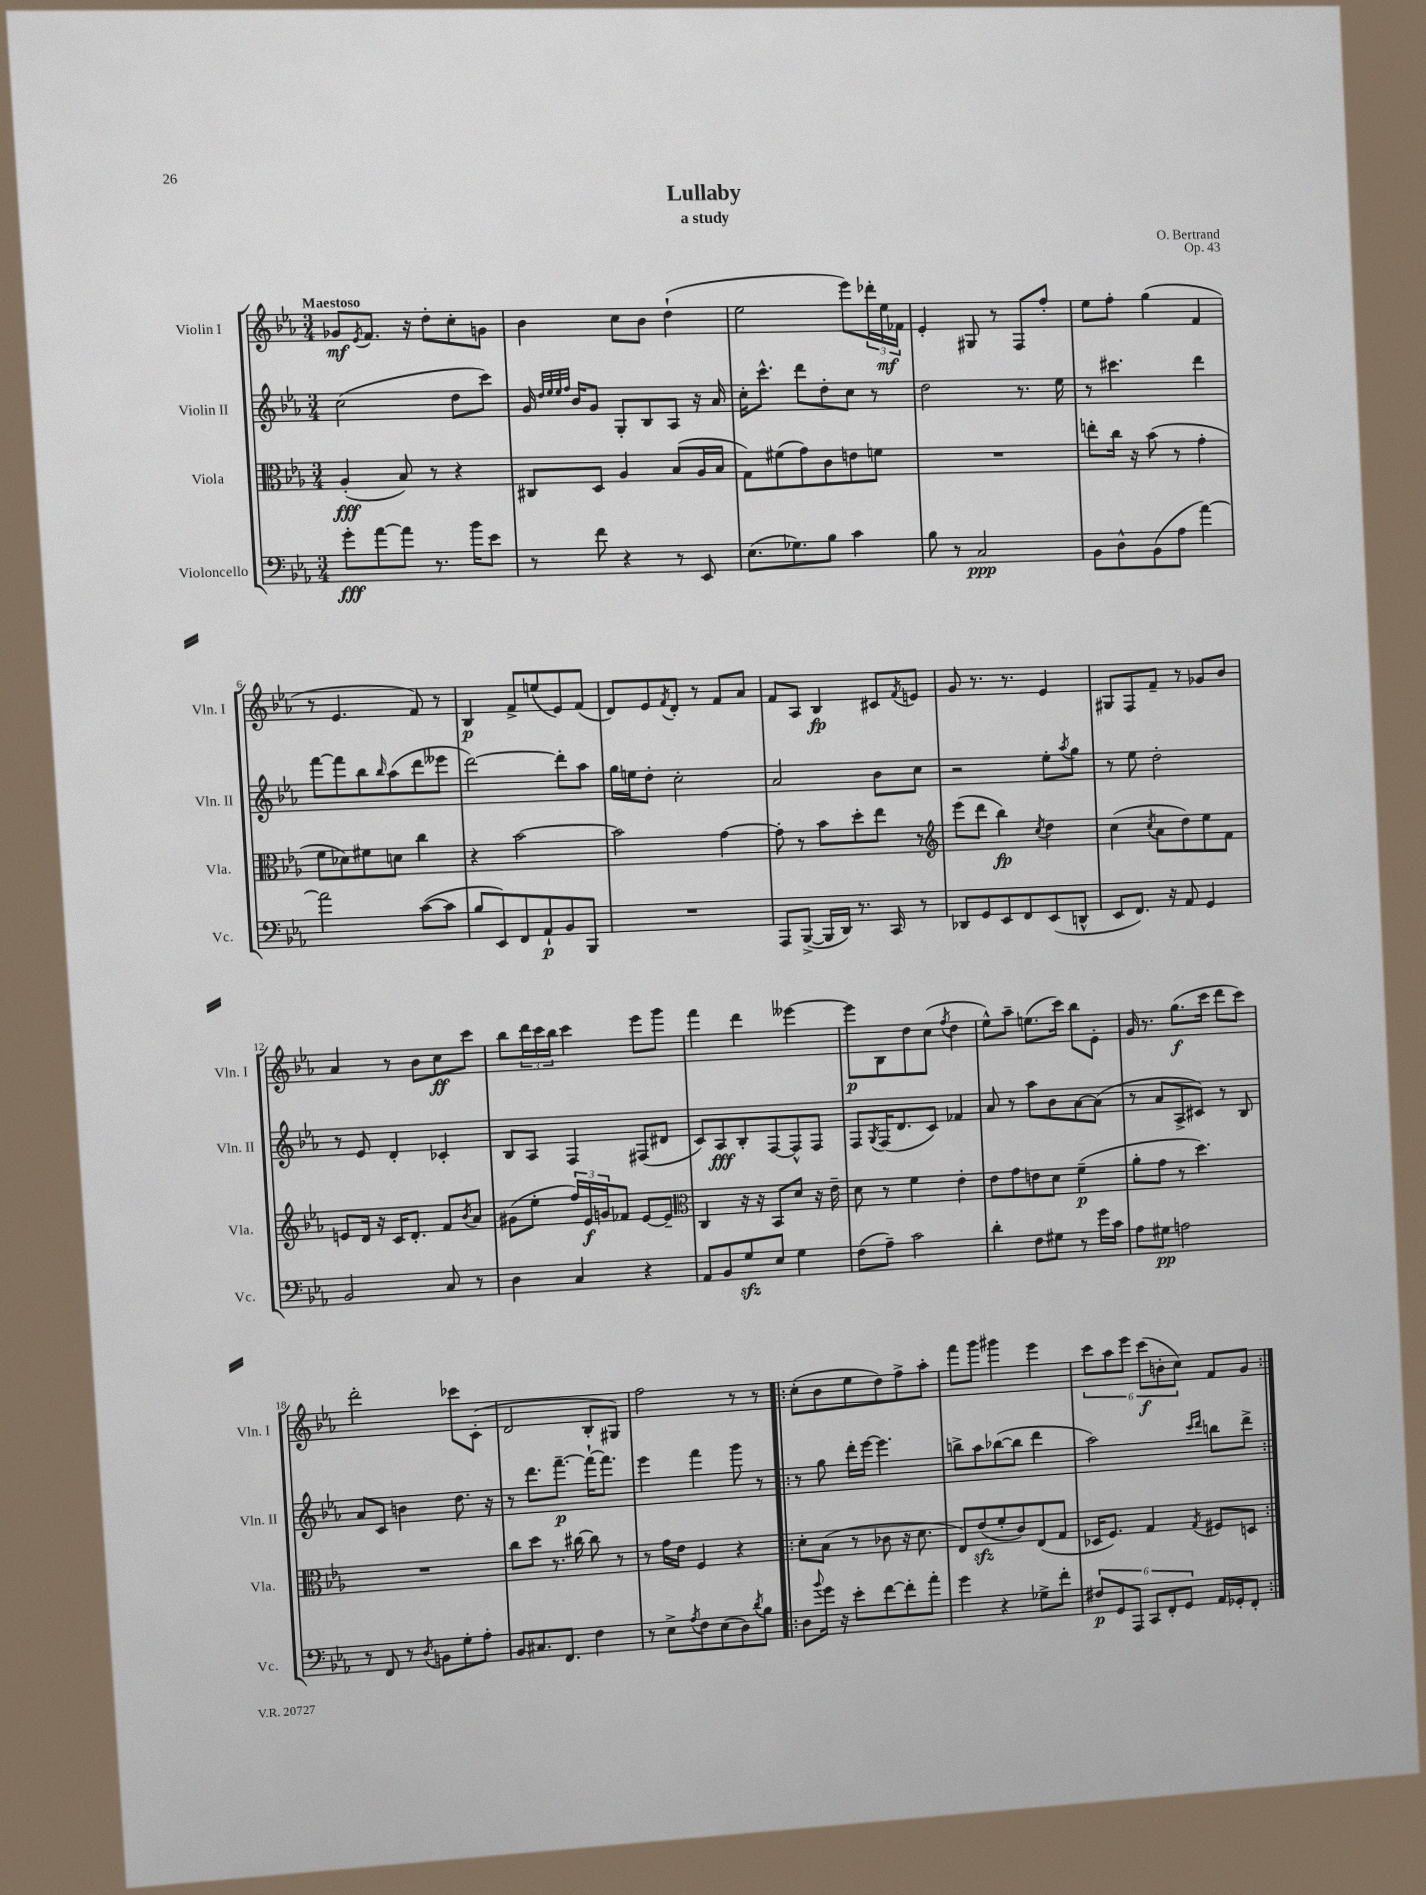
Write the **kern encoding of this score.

**kern	**kern	**kern	**kern
*staff4	*staff3	*staff2	*staff1
*clefF4	*clefC3	*clefG2	*clefG2
*k[b-e-a-]	*k[b-e-a-]	*k[b-e-a-]	*k[b-e-a-]
*M3/4	*M3/4	*M3/4	*M3/4
8g'\L	(4A-'/	(2cc\	8g-/L
.	.	.	8qe-/
[8a-\	.	.	8.f/J
8a-\]J	8B-/)	.	.
.	.	.	16r
8.r	8r	.	8dd'\L
.	4r	8dd\L	8cc'\
16b-\LK	.	.	.
8e-\J	.	8ccc\J)	8g\J
=	=	=	=
8r	8C#/L	16g/	4b-\
.	.	32qqdd/LLL	.
.	.	32qqee-/	.
.	.	32qqee-/	.
.	.	32qqff/JJJ	.
.	.	16b-/LK	.
8f\	8D/J	8g/J	.
4r	4A-/	8G'/L	8cc\L
.	.	8B-/	8b-\J
8r	(8B-/L	8A-/J	(4dd`\
8EE-/	16A-/L	16r	.
.	16B-/JJ	16a-/	.
=	=	=	=
(8.E-\L	8G\L)	16cc'\LK	2ee-\
.	.	8.ccc^^\J	.
.	(8f#\	.	.
8.G-\)	.	.	.
.	8g\)	8ddd\L	.
8B-\J	8c\	8dd'\	.
4c\	8e\	8cc\J	8eee-\L)
.	8f\J	8r	24ddd-'\L
.	.	.	24ee-\
.	.	.	24f-\JJ
=	=	=	=
8B-\	2.r	2dd\	4e-'/
8r	.	.	.
2C/	.	.	8G#/
.	.	.	8r
.	.	8.r	8F/L
.	.	.	8ff'/J
.	.	16ee-\	.
=	=	=	=
8BB-\L	8ee'\L	8r	8ee-\L
8D^^\	16cc\Jk	4.ccc#\	8ff'\J
.	16r	.	.
(8BB-\	(8b-\	.	(4gg\
8A-\J	8r	.	.
[4a-\)	4g'\	4ddd\	4f/
=	=	=	=
2a-\]	8f\L	[8fff\L	8r
.	8d-\)	8fff\]	4.e-/
.	8f#\	8bb-\	.
.	.	16qqbb-/	.
.	8d\J	(8aa-\	.
([8c\L	4cc\	8ddd\	8f/)
8c\]J	.	8eee--\J	8r
=	=	=	=
8B-/L	4r	[2ddd\)	4B-/
8EE-/)	.	.	.
8FF/	[2b-\	.	8f^/L
8AA-`/	.	.	(8ee/
8BB-/	.	8ddd'\]L	8e-/)
8BBB-/J	.	8aa-\J	(8f/J
=	=	=	=
2.r	2b-\]	16gg\LL	8d/L)
.	.	16ee\J	.
.	.	8dd'\J	8e-/
.	.	.	8qf/
.	.	2cc'\	8d'/J
.	.	.	8r
.	[4g\	.	8f/L
.	.	.	8a-/J
=	=	=	=
8AAA-/L	8g'\]	2a-/	8f/L
([8BBB-^/J	8r	.	8A-/J
16BBB-/]LL	8b-\L	.	4B-/
16DD/JJ)	.	.	.
8.r	8dd'\	.	.
.	8ee-\J	8b-\L	8c#/L
16CC/	.	.	.
.	.	.	8qf/
8r	8r	8cc\J	8e/J
=	=	=	=
*	*clefG2	*	*
8DD-/L	(8eee-\L	2r	8g/
8GG/	8ddd\J	.	8.r
8EE-/	4bb-\)	.	.
.	.	.	8.r
8FF/	.	.	.
.	8qcc/	.	.
(8EE-/	4dd\	8ee-'\L	4e-/
.	.	8qaa-/	.
8DD^^/J	.	8gg\J	.
=	=	=	=
8EE-/L	(4cc\	8r	8G#/L
8.FF/J)	.	8ee-\	8F/
.	8qcc/	.	.
.	8a-\L	2dd'\	8f~/J
16r	.	.	.
8AA-/	8dd\)	.	8r
4GG/	8ee-\	.	8g-/L
.	8f\J	.	8b-/J
=	=	=	=
2BB-/	8e/L	8r	4a-/
.	16d/Jk	8e-/	.
.	16r	.	.
.	16c/LK	4d'/	8r
.	8.d'/J	.	.
.	.	.	8b-\L
8C/	8f/L	4c-'/	8cc\
.	8qb-/	.	.
8r	8a-/J	.	8ccc\J
=	=	=	=
4D\	(8g#\L	8B-/L	8bb-\L
.	8ee-'\J	8A-/J	24ddd\L
.	.	.	24ccc\
.	.	.	24bb-\JJ
4C/	24ff/LL)	4F/	4ccc\
.	24e-/	.	.
.	24g/J	.	.
.	8f-/J	.	.
4r	[8e-/L	(8F#/L	8eee-\L
.	8e-~/]J	8d#/J	8ggg\J
=	=	=	=
*	*clefC3	*	*
8AA-/L	4C/	8c/L)	4fff\
8BB-/	.	8A-/	.
8G/	16r	8B-'/	4ddd\
.	16r	.	.
8E-/J	8BB-/L	[8F/	.
4G\	8d/J	8F^^/]	[4eee--\
.	16r	8F/J	.
.	16e-~\	.	.
=	=	=	=
(8F\L	8d\	8F/L	8eee--\]L
.	.	8qG/	.
8A-~\J)	8r	(16F/K	8B-\
.	.	8.d/	.
2c\	4f\	.	8dd\
.	.	8c/J)	(8cc\J
.	.	.	8qff/
.	4e-'\	4f-/	4dd\
=	=	=	=
4d'\	8e-\L	8a-/	8ee-^^\L)
.	8g\	8r	8aa-~\J
8F\L	8e\	8aa-\L	(8.ee\L
8G#\J	8d\J	8b-\	.
.	.	.	16ccc\Jk)
8r	(4f~\	[8a-\	8bb-\L
16g\LL	.	(8a-\]J	8e-'\J
16c\JJ	.	.	.
=	=	=	=
8A-\L	8a-'\L	8r	16g/
.	.	.	8.r
8G#\J	8g\J	8a-/L	.
2A\	8r	8A-^/	(8.gg\L
.	4.dd\)	8c#/J)	.
.	.	.	16ccc\Jk
.	.	8r	8ddd\L
.	.	8B-/	8ccc\J)
=	=	=	=
8r	2.r	8a-/L	2ddd'\
8FF/	.	8c/J	.
8r	.	4b\	.
8qD/	.	.	.
8BB\L	.	.	.
8G'\	.	8.dd\	8ccc-\L
8A-'\J	.	.	(8c'\J
.	.	16r	.
=	=	=	=
8BB-/L	8cc\L	8r	2d/
8.C#/	8dd\J	8.ddd\L	.
.	8.r	.	.
8.FF/J	.	[8.fff~\J	.
.	[16cc#\	.	.
4F\	8cc#\]	16fff`\_LK	8B-'/L
.	.	8.fff\]J	.
.	8r	.	8G#/J)
=	=	=	=
8r	8r	4eee-\	2ff\
8E-^\L	16g\LL	.	.
.	16e-\JJ	.	.
8qA-/	.	.	.
8F\	4F/	4fff\	.
(8E-\	.	.	.
8D\)	4r	8ggg\	8r
8qd/	.	.	.
8B-\J	.	8r	8r
=!|:	=!|:	=!|:	=!|:
8D\L	8d'\L	8r	(8cc'\L
8qqb-/	.	.	.
16g\Jk	(8B-\J	8gg\	8b-\
16r	.	.	.
8e-'\L	8r	16ddd'\LL	8ee-\
.	.	[16eee-\JJ	.
[8f\	8c-\	4.eee-\]	8dd\)
8f'\]	16r	.	8ff^\
.	8.d\	.	.
8a-'\J	.	.	8aa-'\J
=	=	=	=
4g\	8E-/L)	8bb^\L	8fff\L
.	(8e-/	8aa-\	8ggg\J
4r	8f'/	([8bb-\	4ggg#\
.	8c/)	8bb-\]J	.
8G-^\L	(8E-/	4ddd\	4eee-\
8f'\J	8G/J	.	.
=	=	=	=
12F#/L	16D-/LK	2aa-\)	12ccc\L
.	8.F/J)	.	.
12GG/	.	.	12aa-\
12AAA-/J	.	.	12eee-\J
12CC/L	4G/	.	(12ccc\L
12FF'/	.	.	12b'\
12GG/J	.	.	12cc\J)
.	.	16qqccc/LL	.
.	8qG/	16qqddd/JJ	.
16AA-/LL	8F#/L	8bb\L	8f/L
16GG-'/J	.	.	.
8FF'/J	8D/J	8ddd^\J	8g/J
==:|!	==:|!	==:|!	==:|!
*-	*-	*-	*-
